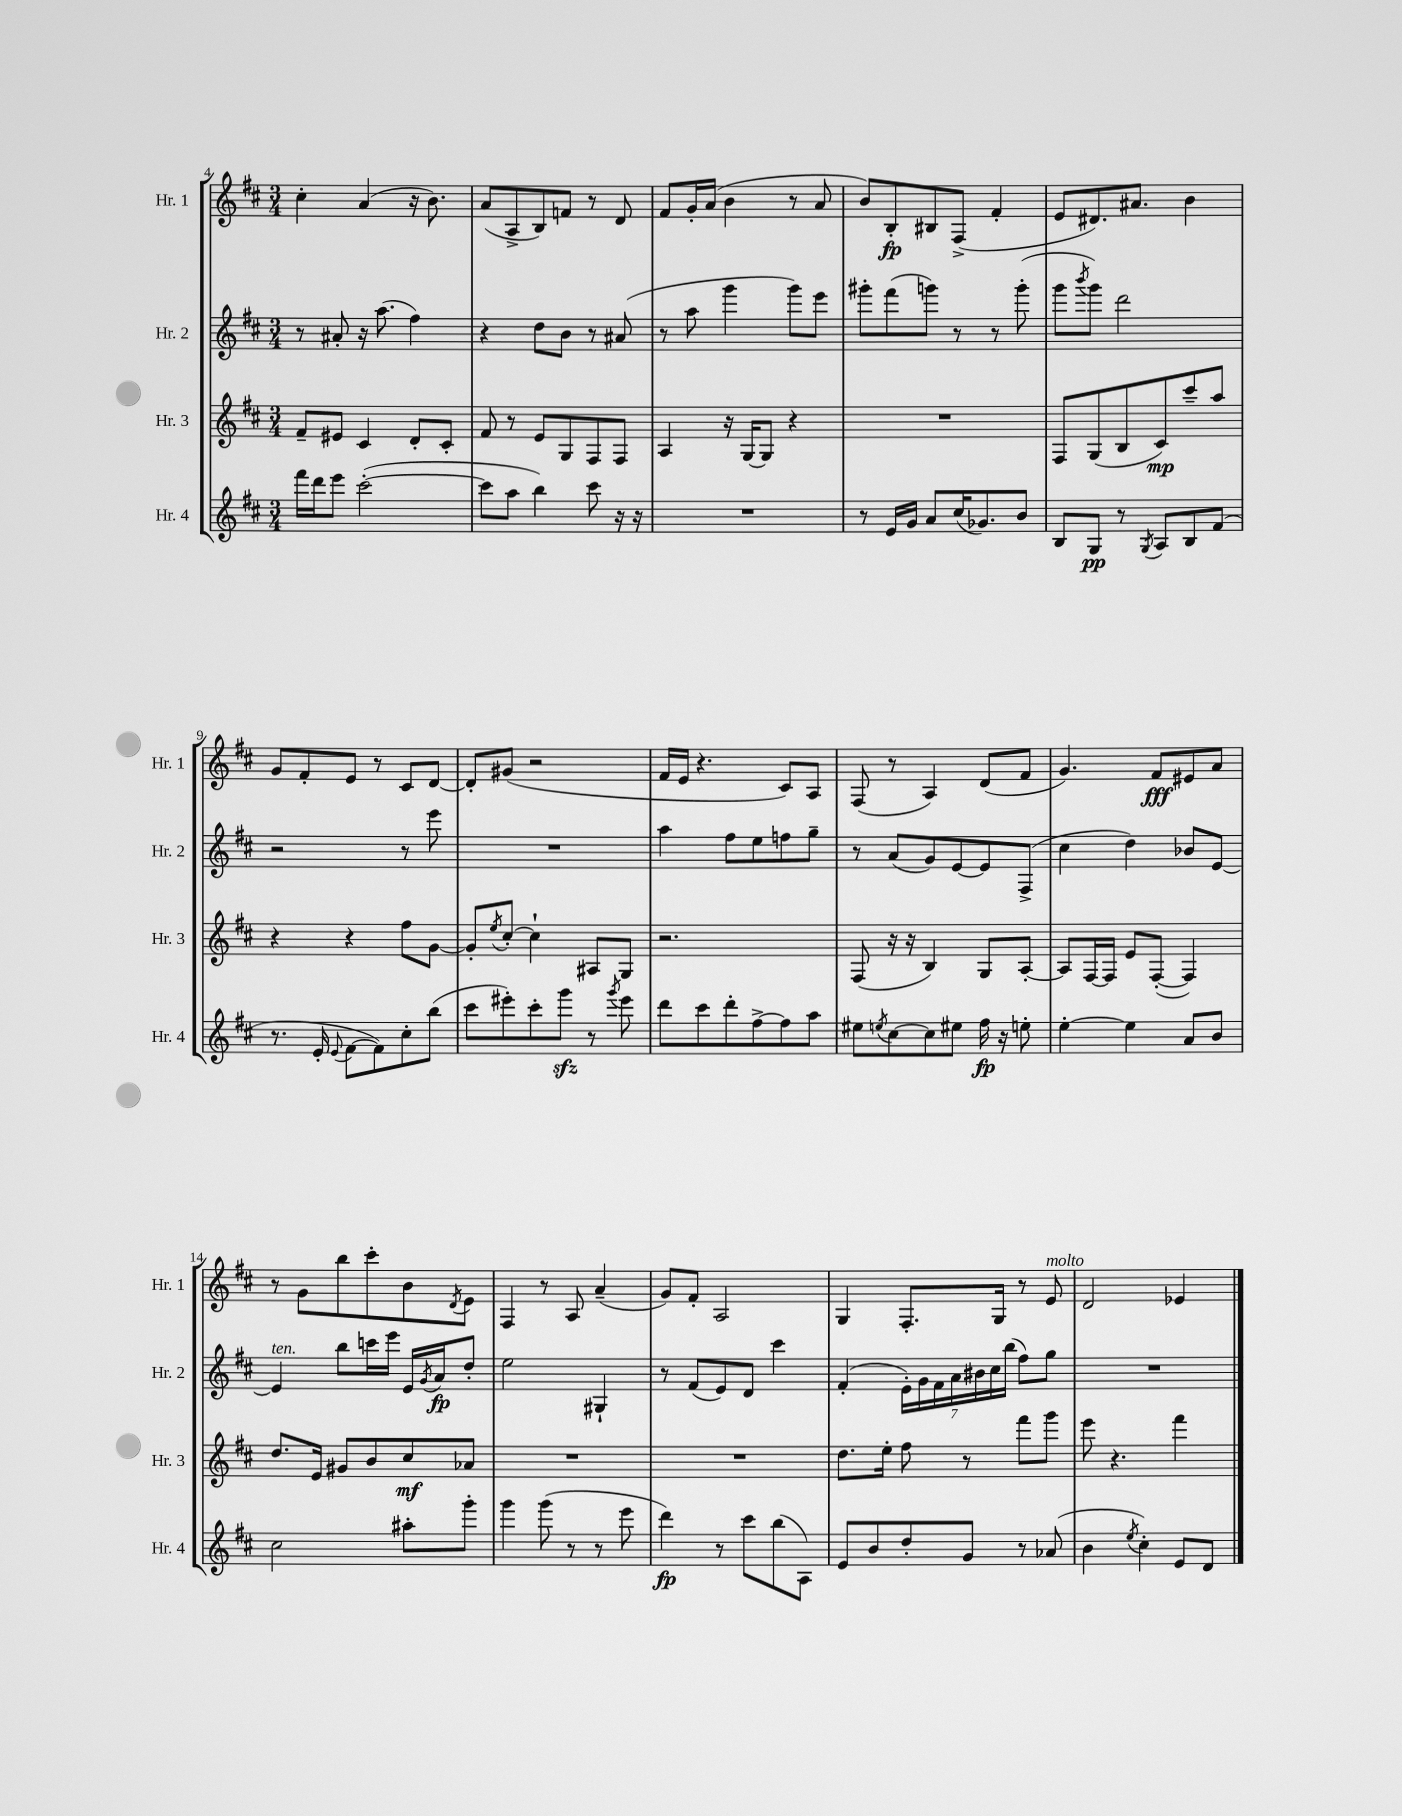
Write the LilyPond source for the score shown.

<<
\new StaffGroup <<
\new Staff = "s0" \with { instrumentName = "Hr. 1" shortInstrumentName = "Hr. 1" } {
    \clef treble \key d \major \numericTimeSignature \time 3/4
    cis''4-. a'4( r16 b'8.) |
    a'8( a8-> b8) f'8 r8 d'8 |
    fis'8 g'16-. a'16( b'4 r8 a'8 |
    b'8) b8-.\fp bis8 fis8->( fis'4-. |
    e'8 dis'8.) ais'8. b'4 |
    g'8 fis'8-. e'8 r8 cis'8 d'8~ |
    d'8-. gis'8( r2 |
    fis'16 e'16 r4. cis'8) a8 |
    fis8( r8 a4) d'8( fis'8 |
    g'4.) fis'8\fff eis'8 a'8 |
    r8 g'8 b''8 cis'''8-. b'8 \acciaccatura { d'8 } e'8 |
    fis4 r8 a8 a'4--( |
    g'8) fis'8-. a2 |
    g4 fis8.-. g16 r8 e'8^\markup { \italic "molto" } |
    d'2 ees'4 \bar "|." |
}
\new Staff = "s1" \with { instrumentName = "Hr. 2" shortInstrumentName = "Hr. 2" } {
    \clef treble \key d \major \numericTimeSignature \time 3/4
    r8 ais'8-. r16 a''8.( fis''4) |
    r4 d''8 b'8 r8 ais'8( |
    r8 a''8 g'''4 g'''8) e'''8 |
    gis'''8-. fis'''8( g'''8) r8 r8 g'''8-.( |
    g'''8 \acciaccatura { b'''8 } g'''8) d'''2 |
    r2 r8 e'''8 |
    R2. |
    a''4 fis''8 e''8 f''8 g''8-- |
    r8 a'8( g'8) e'8~ e'8 fis8->( |
    cis''4 d''4) bes'8 e'8~ |
    e'4^\markup { \italic "ten." } b''8 c'''16 e'''16 e'16 \acciaccatura { g'8 } a'16\fp d''8-. |
    e''2 gis4-! |
    r8 fis'8( e'8) d'8 cis'''4 |
    fis'4-.( \tuplet 7/4 { e'16-.) g'16 fis'16 a'16 bis'16 cis''16 b''16( } fis''8) g''8 |
    R2. \bar "|." |
}
\new Staff = "s2" \with { instrumentName = "Hr. 3" shortInstrumentName = "Hr. 3" } {
    \clef treble \key d \major \numericTimeSignature \time 3/4
    fis'8-- eis'8 cis'4 d'8-. cis'8-. |
    fis'8 r8 e'8 g8 fis8 fis8 |
    a4 r16 g16~ g8 r4 |
    R2. |
    fis8 g8( b8 cis'8\mp) cis'''8-- a''8 |
    r4 r4 fis''8 g'8~ |
    g'8-. \acciaccatura { e''8 } cis''8~-. cis''4-! ais8 g8 |
    r2. |
    fis8( r16 r16 b4) g8 a8~-. |
    a8 fis16~ fis16 e'8 fis8~-.( fis4) |
    d''8. e'16 gis'8 b'8 cis''8\mf aes'8 |
    R2. |
    R2. |
    d''8. e''16-. fis''8 r8 fis'''8 g'''8 |
    e'''8 r4. fis'''4 \bar "|." |
}
\new Staff = "s3" \with { instrumentName = "Hr. 4" shortInstrumentName = "Hr. 4" } {
    \clef treble \key d \major \numericTimeSignature \time 3/4
    fis'''16 d'''16 e'''8 cis'''2~-.( |
    cis'''8 a''8 b''4) cis'''8 r16 r16 |
    R2. |
    r8 e'16 g'16 a'8 cis''16( ges'8.) b'8 |
    b8 g8\pp r8 \acciaccatura { g8 } a8 b8 fis'8( |
    r8. e'16-. \appoggiatura { e'8 } fis'8~ fis'8) cis''8-. b''8( |
    cis'''8 eis'''8-.) cis'''8-. g'''8\sfz r8 \acciaccatura { g'''8 } eis'''8 |
    d'''8 cis'''8 d'''8-. fis''8~-> fis''8 a''8 |
    eis''8 \acciaccatura { e''8 } cis''8~ cis''8 eis''8 fis''16\fp r16 e''8-. |
    e''4~-. e''4 a'8 b'8 |
    cis''2 ais''8-. g'''8-. |
    g'''4 g'''8( r8 r8 e'''8 |
    d'''4\fp) r8 cis'''8 b''8( a8) |
    e'8 b'8 d''8-. g'8 r8 aes'8( |
    b'4 \acciaccatura { e''8 } cis''4-.) e'8 d'8 \bar "|." |
}
>>
>>
\layout { \context { \Score currentBarNumber = #4 } }
